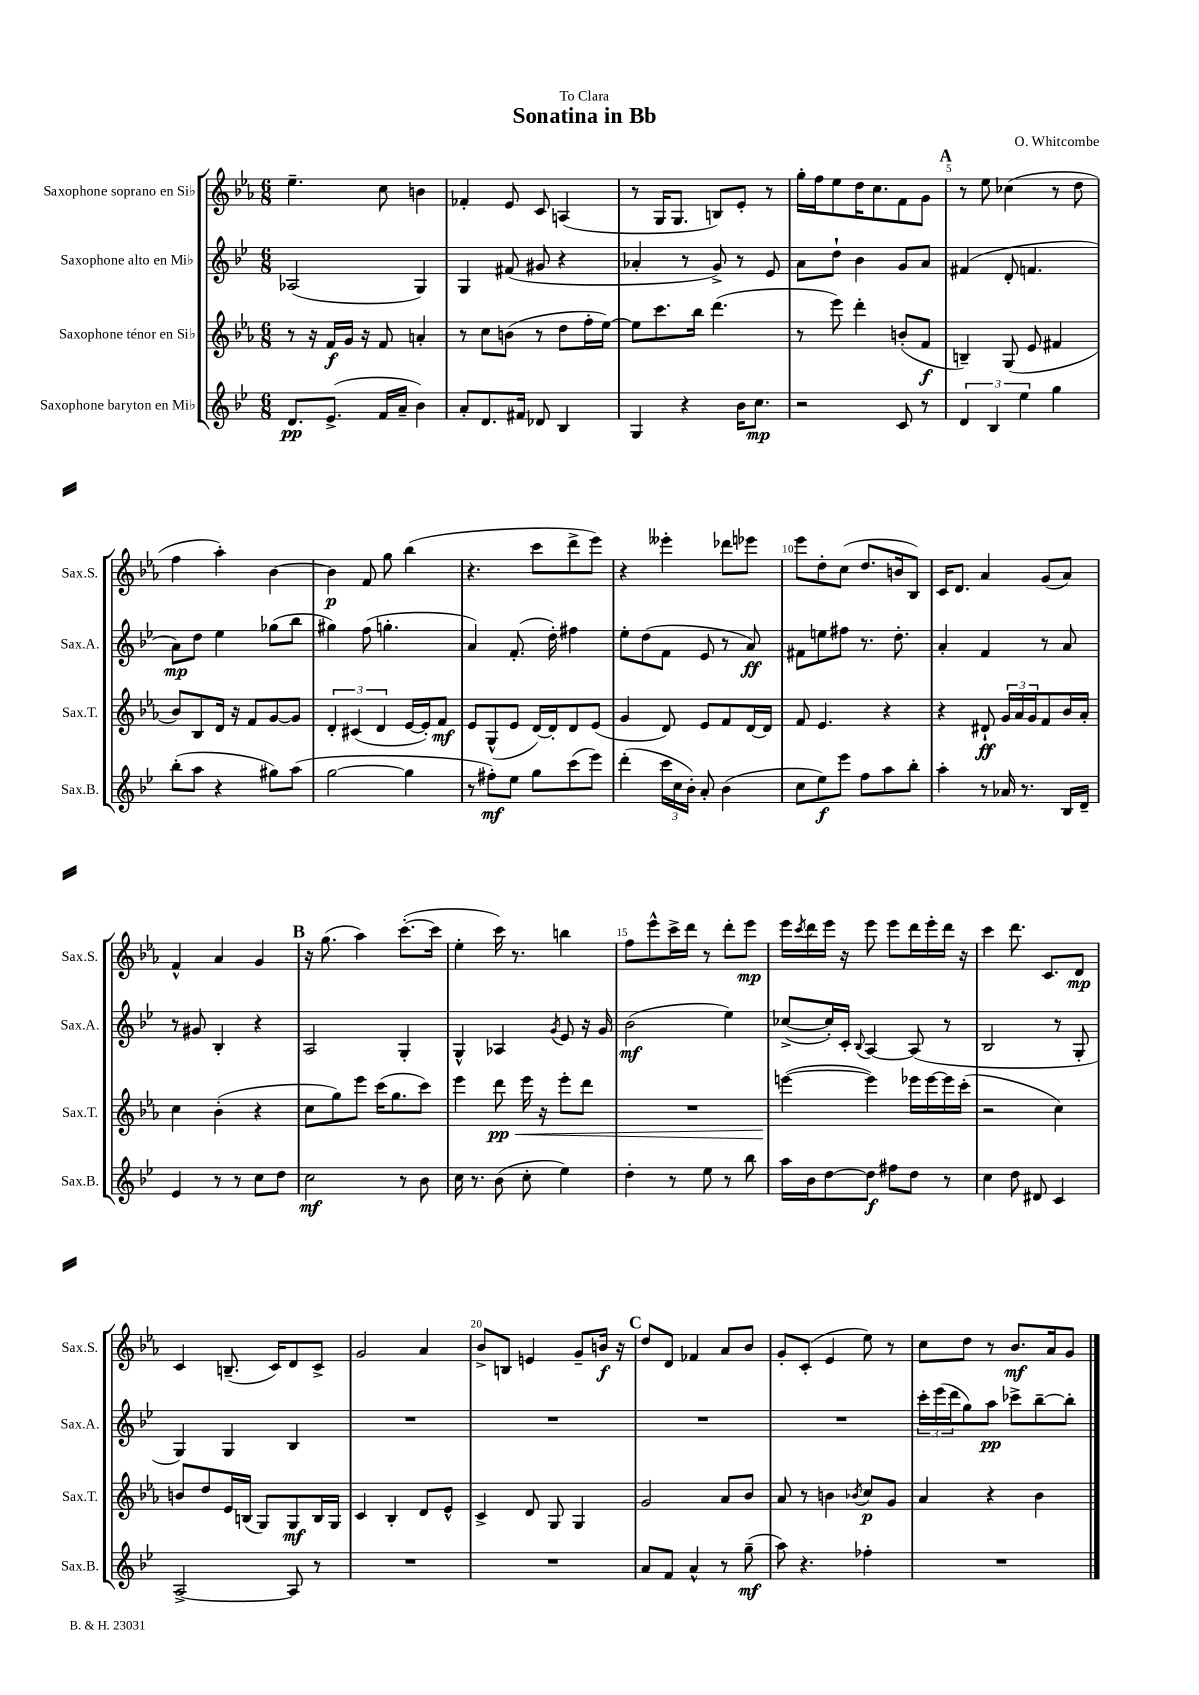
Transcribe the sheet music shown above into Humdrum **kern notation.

**kern	**kern	**kern	**kern
*staff4	*staff3	*staff2	*staff1
*clefG2	*clefG2	*clefG2	*clefG2
*k[b-e-]	*k[b-e-a-]	*k[b-e-]	*k[b-e-a-]
*M6/8	*M6/8	*M6/8	*M6/8
8.d	8r	(2A-	4.ee-~
.	16r	.	.
(8.e-^	16f	.	.
.	16g	.	.
.	16r	.	.
16f	8f	.	8cc
16a~	.	.	.
4b-)	4a'	4G)	4b
=	=	=	=
8a'	8r	4G	4f-'
8.d	8cc	.	.
.	(8b	(8f#	8e-
16f#	.	.	.
8d-	8r	8g#	8c
4B-	8dd	4r	(4A
.	16ff'	.	.
.	[16ee-)	.	.
=	=	=	=
4G	8ee-]	4a-'	8r
.	8.ccc	.	16G
.	.	.	8.G
4r	.	8r	.
.	16bb-	.	.
.	(4.ddd	8g^)	8B)
16b-	.	8r	8e-'
8.cc	.	.	.
.	.	8e-	8r
=	=	=	=
2r	8r	8a	16gg'
.	.	.	16ff
.	8eee-)	8dd`	8ee-
.	4ddd'	4b-	16dd
.	.	.	8.cc
8c	(8b'	8g	8f
8r	8f	8a	8g
=	=	=	=
6d	4B~)	(4f#	8r
.	.	.	8ee-
6B-	.	.	.
.	(8G	8d'	(4cc-
6ee-	.	.	.
.	8e-	4.f	.
4gg	4f#	.	8r
.	.	.	8dd
=	=	=	=
(8bb-'	8b-)	8a)	4ff
8aa	8B-	8dd	.
4r	16d	4ee-	4aa-')
.	16r	.	.
.	8f	.	.
8gg#)	[8g	(8gg-	[4b-
(8aa	8g]	8bb-	.
=	=	=	=
[2gg	6d'	4gg#)	4b-]
.	(6c#	.	.
.	.	(8ff	8f
.	6d	.	.
.	.	4.gg'	8gg
4gg]	[16e-	.	(4bb-
.	16e-'])	.	.
.	8f	.	.
=	=	=	=
8r	8e-	4a)	4.r
8ff#')	(8G^^	.	.
8ee-	8e-	(8.f'	.
8gg	[16d)	.	8ccc
.	16d']	16dd')	.
(8ccc	8d	4ff#	8ddd^
8eee-)	(8e-	.	8eee-)
=	=	=	=
(4ddd'	4g	8ee-'	4r
.	.	(8dd	.
24ccc	8d)	8f	4eee--'
24cc	.	.	.
24b-')	.	.	.
8a'	8e-	8e-	.
(4b-	8f	8r	8ddd-
.	[16d	8a)	8eee-
.	16d]	.	.
=	=	=	=
8cc	8f	8f#	8eee-
8ee-)	4.e-	8ee	8dd'
8eee-	.	8ff#	(8cc
8ff	.	8.r	8.dd
8aa	4r	.	.
.	.	8.dd'	16b
8bb-'	.	.	8B-)
=	=	=	=
4aa'	4r	4a'	16c
.	.	.	8.d
8r	8d#`	4f	4a-
16a-	24g	.	.
.	24a-	.	.
8.r	.	.	.
.	24g	.	.
.	8f	8r	(8g
16B-	16b-	8a	8a-)
16d~	16a-'	.	.
=	=	=	=
4e-	4cc	8r	4f^^
.	.	8g#	.
8r	(4b-'	4B-'	4a-
8r	.	.	.
8cc	4r	4r	4g
8dd	.	.	.
=	=	=	=
2cc	8cc	2A	16r
.	.	.	(8.gg
.	8gg)	.	.
.	8eee-	.	4aa-)
.	(16ccc	.	.
.	8.gg	.	.
8r	.	4G'	([8.ccc'
8b-	8ccc)	.	.
.	.	.	16ccc]
=	=	=	=
16cc	4eee-	4G^^	4ee-'
8.r	.	.	.
(8b-	8ddd	4A-	16ccc)
.	.	.	8.r
8cc'	16eee-	.	.
.	16r	.	.
.	.	8qg	.
4ee-)	8eee-'	8e-	4bb
.	8ddd	16r	.
.	.	16g	.
=	=	=	=
4dd'	2.r	(2b-	8ff
.	.	.	8eee-^^
8r	.	.	16ccc^
.	.	.	16ddd
8ee-	.	.	8r
8r	.	4ee-)	8ddd'
8bb-	.	.	8eee-
=	=	=	=
16aa	([4eee	([8cc-^	16eee-
.	.	.	8qccc
16b-	.	.	16ddd
[8dd	.	16cc-'])	16eee-
.	.	16c'	16r
.	.	8qqB-	.
8dd]	4eee])	[4A	8eee-
8ff#	.	.	8eee-
8dd	16eee-	(8A]	16ddd
.	[16eee-	.	16eee-'
8r	16eee-]	8r	16ddd
.	(16ccc'	.	16r
=	=	=	=
4cc	2r	2B-	4ccc
8dd	.	.	8.ddd
8d#	.	.	.
.	.	.	8.c
4c	4cc)	8r	.
.	.	8G'	8d
=	=	=	=
[2A^	8b	4G)	4c
.	8dd	.	.
.	16e-	4G	(8.B~
.	(16B	.	.
.	8G)	.	.
.	.	.	16c)
8A]	8G	4B-	8d
8r	16B	.	8c^
.	16G	.	.
=	=	=	=
2.r	4c	2.r	2g
.	4B-'	.	.
.	8d	.	4a-
.	8e-^^	.	.
=	=	=	=
2.r	4c^	2.r	8b-^
.	.	.	8B
.	8d	.	4e
.	8G	.	.
.	4G	.	8g~
.	.	.	16b
.	.	.	16r
=	=	=	=
8a	2g	2.r	8dd
8f	.	.	8d
4a^^	.	.	4f-
8r	8a-	.	8a-
(8gg~	8b-	.	8b-
=	=	=	=
8aa)	8a-	2.r	8g'
4.r	8r	.	(8c'
.	4b	.	4e-
.	8qb-	.	.
4ff-'	8cc	.	8ee-)
.	8g	.	8r
=	=	=	=
2.r	4a-	24ccc'	8cc
.	.	(24eee-	.
.	.	24ddd	.
.	.	8gg)	8dd
.	4r	8aa	8r
.	.	8ccc-^	8.b-
.	4b-	[8bb-~	.
.	.	.	16a-
.	.	8bb-']	8g
==	==	==	==
*-	*-	*-	*-
